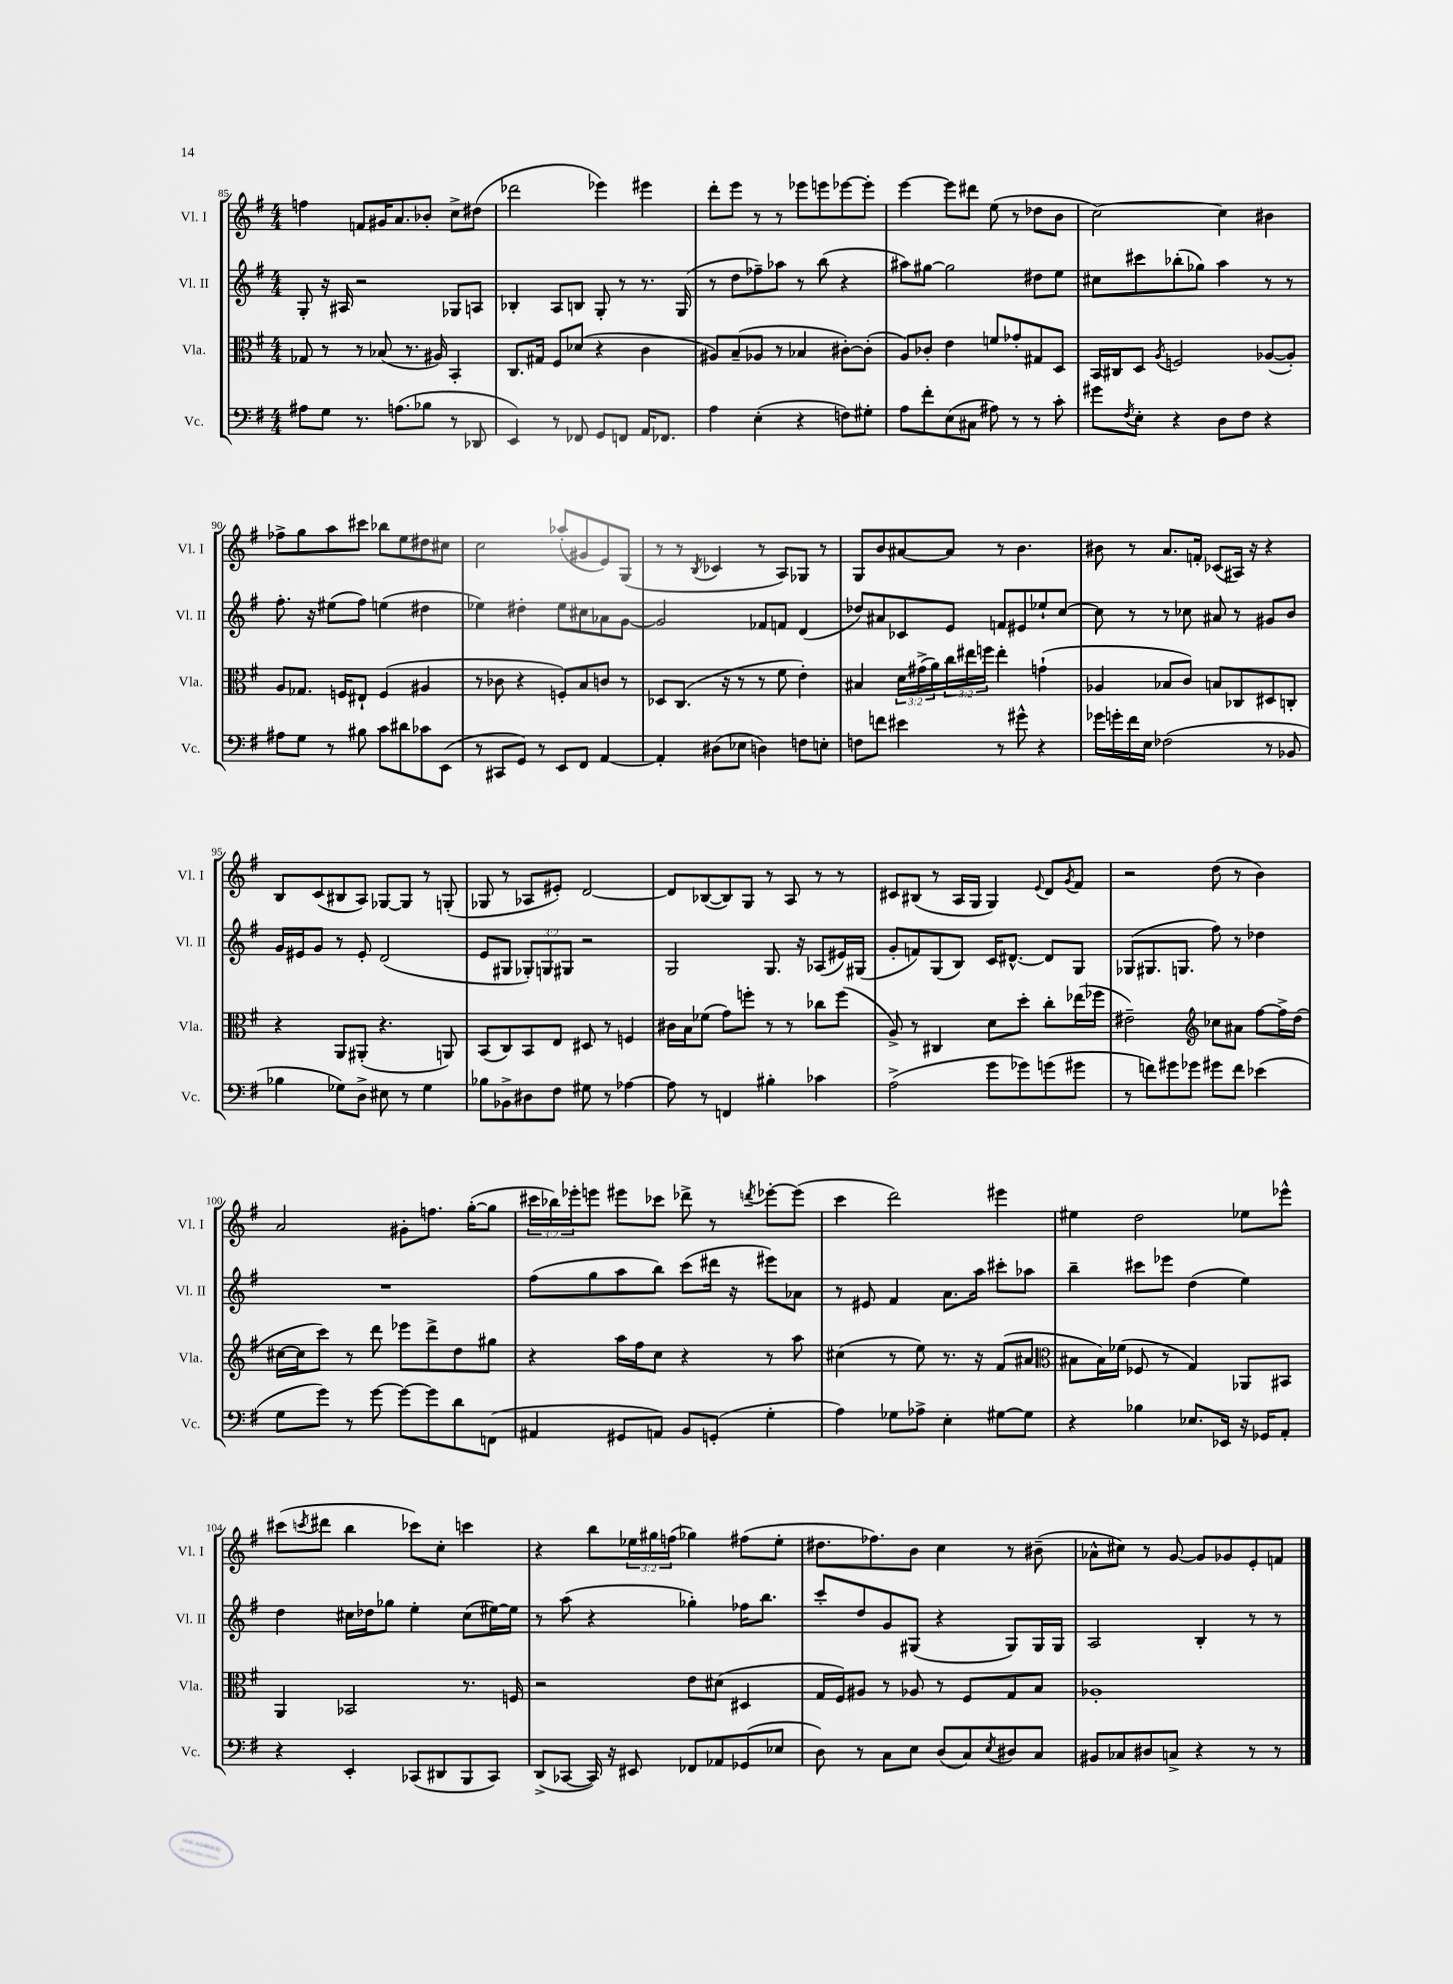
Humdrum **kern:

**kern	**kern	**kern	**kern
*staff4	*staff3	*staff2	*staff1
*clefF4	*clefC3	*clefG2	*clefG2
*k[f#]	*k[f#]	*k[f#]	*k[f#]
*M4/4	*M4/4	*M4/4	*M4/4
8A#	8G-	8G'	4ff
8G	8r	16r	.
.	.	16A#	.
8.r	8r	2r	8f
.	(8B-	.	16g#
(8.A	.	.	8.a
.	8.r	.	.
8B-	.	.	8b-'
.	16A#)	.	.
8r	4BB'	8G-	8cc^
8DD-	.	8A	(8dd#
=	=	=	=
4EE)	8.C	4B-'	2ddd-
.	16G#	.	.
8r	8F#	8A	.
8FF-	(8d-	8B	.
8GG	4r	8G'	4eee-)
8FF	.	8r	.
16AA	4c	8.r	4eee#
8.FF-	.	.	.
.	.	(16G	.
=	=	=	=
4A	8A#)	8r	8ddd'
.	(8B~	8dd	8eee
(4E'	8A-	8ff-~)	8r
.	8r	8aa-	8r
4r	4B-	8r	8eee-
.	.	(8bb	8eee
8F)	[8c#')	4r	[8eee-
8G#'	(8c#']	.	8eee-']
=	=	=	=
8A	8A)	8aa#)	[4eee
8f#'	8c-'	[8gg#	.
(8E	4e	2gg#]	8eee]
8C#	.	.	8ddd#
8A#)	8f	.	(8ee
8r	8g-'	.	8r
8r	8G#	8dd#	8dd-
8c'	8D	8ee	8b
=	=	=	=
8g#	16BB	8cc#	[2cc)
.	16C#	.	.
8qF#	.	.	.
8E'	8D	8ccc#	.
.	8qA	.	.
4r	2F	(8bb-'	.
.	.	8gg-)	.
8D	.	4aa	4cc]
8F#	.	.	.
4r	([8A-	8r	4b#
.	8A-'])	8r	.
=	=	=	=
8A#	8A	8.ff#'	8ff-^
8G	8.G-	.	8gg
.	.	16r	.
8r	.	(8ee#	8aa
.	16F	.	.
8B#	8E#`	8ff#)	8ccc#
8c	(4F	(4ee	8bb-
8d#	.	.	8ee
8c-	4A#	4dd#	8dd#
(8EE	.	.	8cc#
=	=	=	=
8r	8r	4ee-)	2cc
8CC#	8c-	.	.
8GG)	4r	4dd#'	.
8r	.	.	.
8EE	8F')	8ee-	(8aa-'
8FF#	8B	8cc#	8g#
[4AA	8c	8a-	8e)
.	8r	[8g	(8G
=	=	=	=
4AA']	8D-	2g]	8r
.	(8.C	.	8r
.	.	.	8qB
(8D#	.	.	4c-
.	16r	.	.
8E-	8r	.	.
4D)	8r	8f-	8r
.	8f#	8f	8A)
8F	4e')	(4d	8G-
8E'	.	.	8r
=	=	=	=
8F	4B#	8dd-)	8G
8f	.	8a#	8b
4e#	24d	8c-	[8a#
.	(24g#^	.	.
.	24a)	.	.
.	24cc	8e	8a#]
.	24ee#	.	.
.	24ff	.	.
8r	4ee#'	8f	8r
8g#^^	.	8e#	4.b
4r	(4g`	8ee-`	.
.	.	[8cc	.
=	=	=	=
16g-	4A-	8cc]	8b#
16g'	.	.	.
16f#	.	8r	8r
16E	.	.	.
(2F-	8B-	8r	8.a
.	8c)	8cc-	.
.	.	.	16f'
.	8B	8a#	(8c-
.	8C-	8r	16A#)
.	.	.	16r
8r	8D#	8g#	4r
8BB-	8C'	8b	.
=	=	=	=
4B-	4r	16g	8B
.	.	16e#	.
.	.	8g	(8c
8G-)	8AA	8r	8B#
8D^	(8AA#'	8e#'	8A)
8E#	4.r	(2d	[8G-
8r	.	.	8G-]
4G-	.	.	8r
.	8AA)	.	(8G'
=	=	=	=
8B-	(8BB	8e	8G-
8BB-^	8C)	8G#	8r
8D#	8BB	12G-')	8A-
.	.	12G	.
8F#	8E	.	8e#')
.	.	12G#	.
8G#	8D#	2r	[2d
8r	8r	.	.
[4A-	4F	.	.
=	=	=	=
8A-]	16c#	2G	8d]
.	16B	.	.
8r	(8f-	.	([8B-
4FF	8g)	.	8B-])
.	8ff'	.	8G
4B#'	8r	8.G	8r
.	8r	.	8A
.	.	16r	.
4c-	8cc-	(8A-	8r
.	(8ff	16e#)	8r
.	.	(16G#	.
=	=	=	=
(2A^	8A^)	8g'	8c#
.	8r	8f)	(8B#
.	4C#	(8G	8r
.	.	8B)	16A
.	.	.	16G
8g	8d	16c	4G)
.	.	[8.d#^^	.
8g-)	8dd'	.	.
.	.	.	8qqe
(8g	8cc'	8d#]	8d
.	.	.	8qg
8g#	(16ee-	8G	8f#
.	16ff-	.	.
=	=	=	=
8r	2e#~)	(8G-	2r
8f)	.	8.G#	.
8g#	.	.	.
.	.	8.G	.
8g-	.	.	.
*	*clefG2	*	*
8g#	8cc-	8ff#)	(8dd
8f	8a#	8r	8r
(4e-	[8ff#	4dd-	4b)
.	16ff#^]	.	.
.	(16dd	.	.
=	=	=	=
8G	[16cc#	1r	2a
.	16cc#]	.	.
8g)	8ccc)	.	.
8r	8r	.	.
[8g	8ddd	.	.
8g_	8eee-	.	8g#'
8g]	8ddd^	.	8.ff
8d	8dd	.	.
.	.	.	([16gg'
(8FF	8gg#	.	8gg]
=	=	=	=
4AA#	4r	(8ff#	24ccc#
.	.	.	24bb-)
.	.	.	24eee-'
.	.	8gg	8eee
8GG#	16aa	8aa	8eee#
.	16ff#	.	.
8AA)	8cc	8bb)	8ccc-
8BB	4r	(8ccc	8ddd-^
(8GG'	.	16ddd#	8r
.	.	16r	.
.	.	.	8qddd
4G'	8r	8eee#)	[8eee-'
.	8aa	8a-	(8eee-]
=	=	=	=
4A)	(4cc#	8r	4ccc
.	.	8e#	.
8G-	8r	4f#	2ddd)
8A-^	8ee)	.	.
4E'	8.r	8.a	.
.	16r	16aa	.
[8G#	(8f#	8ccc#'	4eee#
8G#]	8a#	8aa-	.
=	=	=	=
*	*clefC3	*	*
4r	8B#	4bb~	4ee#
.	16B#)	.	.
.	(16f-	.	.
4B-	8F-	8ccc#	2dd
.	8r	8eee-	.
8.E-	4G)	(4dd	.
16EE-	.	.	.
16r	8AA-	4ee)	8ee-
16GG-	.	.	.
8AA'	8BB#	.	8eee-^^
=	=	=	=
4r	4AA	4dd	(8ccc#
.	.	.	8qccc
.	.	.	8ddd#
4EE'	2BB-	16cc#	4bb
.	.	16dd-	.
.	.	8gg-	.
(8CC-	.	4ee'	8ccc-)
8DD#	.	.	8cc'
8BBB	8.r	(8cc#	4ccc
8CC-)	.	[16ee#)	.
.	16F	16ee#]	.
=	=	=	=
(8DD^	2r	8r	4r
[8CC-	.	(8aa	.
16CC-])	.	4r	8bb
16r	.	.	.
8EE#	.	.	24ee-
.	.	.	24gg#
.	.	.	(24ff
8FF-	8e	4gg-')	4gg-)
8AA-	(8d#	.	.
(8GG-	4D#	16ff-	(8ff#
.	.	8.bb	.
8E-	.	.	8ee-'
=	=	=	=
8D)	16G	8ccc'	8.dd#
.	16F#)	.	.
8r	8A#	8dd	.
.	.	.	8.ff-)
8C	8r	8g	.
8E	8A-	(8G#	8b
(8D	8r	4r	4cc
8C)	8F#	.	.
8qE	.	.	.
8D#	8G	8G#)	8r
8C	8B	16G#	(8b#~
.	.	16G#	.
=	=	=	=
8BB#	1A-'	2A	8a-^^
8C-	.	.	8cc#)
8D#	.	.	8r
8C^	.	.	[8g
4r	.	4B'	8g]
.	.	.	8g-
8r	.	8r	8e'
8r	.	8r	8f
==	==	==	==
*-	*-	*-	*-
